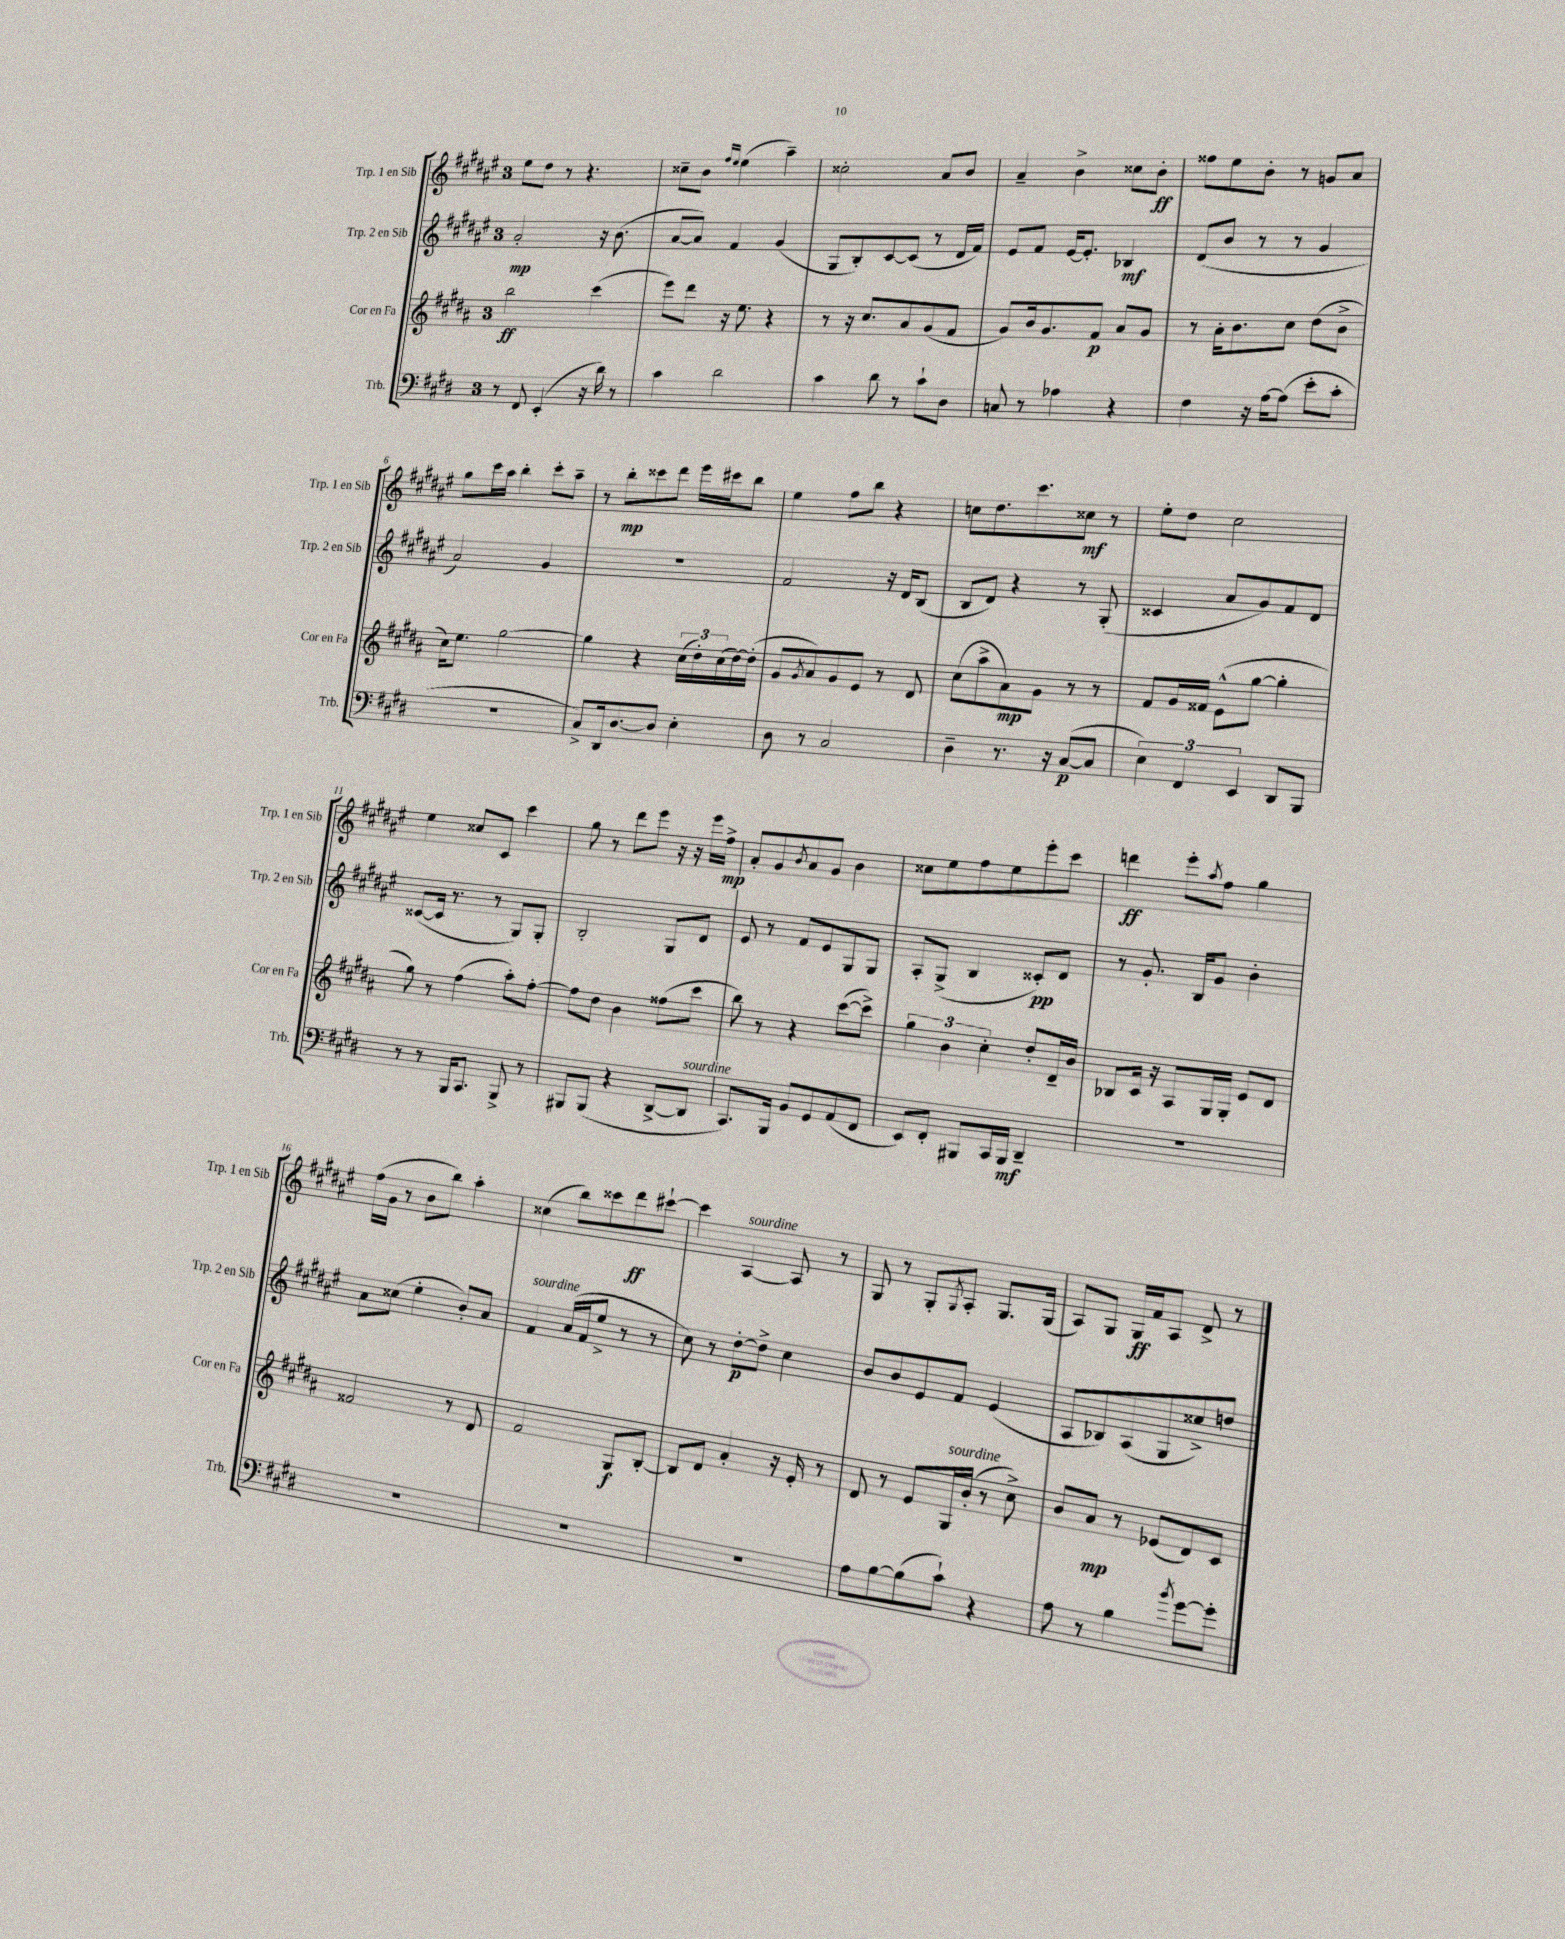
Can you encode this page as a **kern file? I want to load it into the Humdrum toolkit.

**kern	**kern	**kern	**kern
*staff4	*staff3	*staff2	*staff1
*clefF4	*clefG2	*clefG2	*clefG2
*k[f#c#g#d#]	*k[f#c#g#d#a#]	*k[f#c#g#d#a#e#]	*k[f#c#g#d#a#e#]
*M3/4	*M3/4	*M3/4	*M3/4
8r	2bb	2a#'	8ee#
8FF#	.	.	8dd#
(4EE'	.	.	8r
.	.	.	4.r
16r	(4ccc#	16r	.
16d#)	.	(8.b	.
8r	.	.	.
=	=	=	=
4c#	8eee)	[8a#	8cc##~
.	8ddd#	8a#])	8b
.	.	.	16qqff#
.	.	.	16qqee#
2d#	16r	4f#	(4ee#
.	8.ee	.	.
.	4r	(4g#	4aa#~)
=	=	=	=
4c#	8r	8G#	2cc##'
.	16r	8B')	.
.	8.cc#	.	.
8d#	.	[8c#	.
8r	8a#	(8c#]	.
8c#`	(8g#	8r	8a#
8D#	8f#	16d#	8b
.	.	16f#)	.
=	=	=	=
8C	8g#)	8e#	4a#~
8r	16b	8f#	.
.	8.g#	.	.
4A-	.	[16e#	4b^
.	.	8.e#']	.
.	8f#	.	.
4r	8a#	4B-	8cc##
.	8g#	.	8b'
=	=	=	=
4F#	8r	(8d#	8ff##
.	16a#'	8b	8ee#
.	8.b	.	.
16r	.	8r	8b'
[16A	.	.	.
(8A]	8cc#	8r	8r
8e'	(8dd#	4g#	8g
8c#'	8b^	.	8a#
=	=	=	=
2.r	16cc#)	2a#)	8gg#
.	8.ee	.	.
.	.	.	16ccc#
.	.	.	16aa#
.	[2gg#	.	4bb'
.	.	4g#	8ccc#'
.	.	.	8aa#~
=	=	=	=
8C#^)	4gg#]	2.r	8r
16DD#	.	.	8bb'
[8.D#	.	.	.
.	4r	.	8ccc##
8D#]	.	.	8ddd#
4E'	(24cc#	.	16eee#
.	24dd#')	.	.
.	.	.	16ccc#
.	(24cc#	.	.
.	[16dd#)	.	8bb
.	(16dd#']	.	.
=	=	=	=
8D#	8g#	2f#	4ee#
.	8qg#	.	.
8r	8a#)	.	.
2C#	8g#	.	8ff#
.	8e	.	8bb
.	8r	16r	4r
.	.	16d#	.
.	8d#	(8B	.
=	=	=	=
4D#~	(8cc#	8B	8cc
.	8aa#^	8d#)	8.dd#
8.r	8a#)	4r	.
.	.	.	8.ccc#
.	8g#	.	.
16r	.	.	.
([8C#	8r	8r	8cc##
8C#]	8r	(8G#'	8r
=	=	=	=
6E)	8f#	4c##	8ee#'
.	16g#	.	8dd#
6FF#	.	.	.
.	16f##	.	.
.	(8e^^	8a#	2cc#
6EE	.	.	.
.	[8gg#	8g#)	.
8DD#	4gg#']	8f#	.
8BBB	.	8d#	.
=	=	=	=
8r	8gg#)	([8c##	4ee#
8r	8r	16c##]	.
.	.	8.r	.
16BBB	(4ff#	.	8cc##
8.CC#	.	.	.
.	.	8r	8c#
8BBB^	8aa#')	8G#)	4ccc#
8r	[8ff#'	8G#'	.
=	=	=	=
8BBB#	8ff#]	2B'	8gg#
(8BBB#	8dd#	.	8r
4r	4b	.	8ddd#
.	.	.	8eee#
[8DD#^	(8ff##	8G#	16r
.	.	.	16r
8DD#]	8ccc#	8d#	16eee#
.	.	.	16ff#^
=	=	=	=
8.CC#)	8bb)	8e#	8a#'
.	8r	8r	8g#
16BBB	.	.	.
.	.	.	8qb
8BB	4r	8f#	8a#
8GG#	.	8e#	8g#
(8AA	([8ccc#	8G#	4b
8FF#	8ccc#^])	8G#	.
=	=	=	=
8EE)	6gg#	8A#'	8cc##
8FF#'	.	(8G#^	8ee#
.	6b	.	.
8BBB#	.	4B	8ff#
.	6cc#'	.	.
16CC#	.	.	8ee#
16BBB#	.	.	.
4DD#~	8dd#'	8c##')	8eee#'
.	16d#~	8d#	8ccc#
.	16b	.	.
=	=	=	=
2.r	8B-	8r	4ddd
.	16c#	8.g#'	.
.	16r	.	.
.	8A#	.	8eee#'
.	.	16B	.
.	.	.	8qaa#
.	16G#	8g#	8ff#
.	16G#'	.	.
.	8e	4b'	4gg#
.	8d#	.	.
=	=	=	=
2.r	2f##	8a#	(16ff#
.	.	.	16g#
.	.	(8cc##	8r
.	.	4ee#'	8b
.	.	.	8bb)
.	8r	8b')	4aa#'
.	8d#	8a#	.
=	=	=	=
2.r	2f#	4f#	(4cc##
.	.	(16a#	8bb)
.	.	16f#	.
.	.	8ee#^	8ccc##
.	8G#	8r	8ddd#
.	[8B'	8r	[8ccc#`
=	=	=	=
2.r	8B]	8cc#)	4ccc#]
.	8d#	8r	.
.	4a#'	[8dd#'	[4A#
.	.	8dd#^]	.
.	16r	4cc#	8A#]
.	16e'	.	.
.	8r	.	8r
=	=	=	=
8A	8d#	8b	8G#
[8B	8r	8b	8r
(8B]	8e	8e#	8G#'
.	.	.	8qG#
8c#`)	16G#	8f#	8A#'
.	(16b'	.	.
4r	8r	(4e#	8.G#
.	8cc#^)	.	.
.	.	.	(16G#
=	=	=	=
8A	8b	8A#	8A#)
8r	8a#	8B-)	8G#
4B	8r	(8A#	16G#
.	.	.	16f#
.	(8e-	8G#	8A#
8qb	.	.	.
[8g#	8d#)	8cc##^)	8d#^
8g#']	8c#	8dd	8r
==	==	==	==
*-	*-	*-	*-
